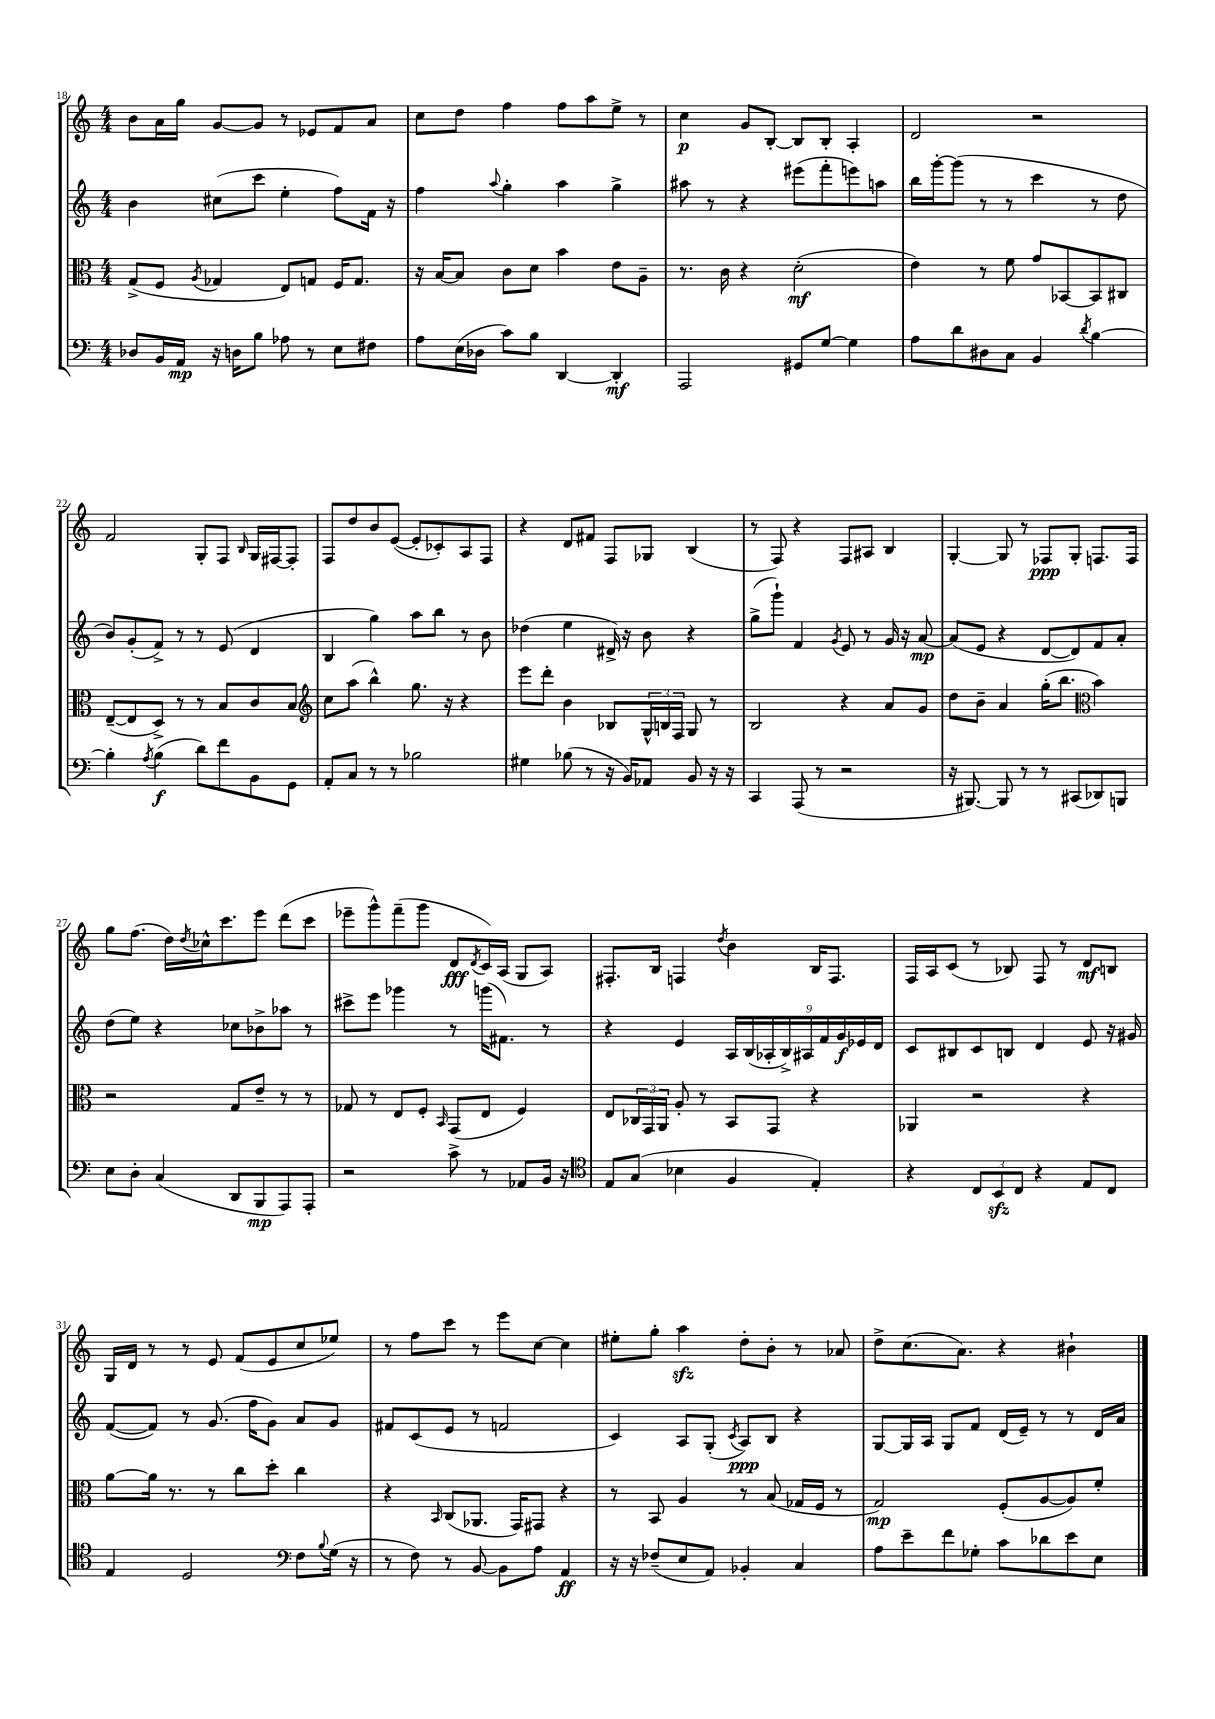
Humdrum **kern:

**kern	**kern	**kern	**kern
*staff4	*staff3	*staff2	*staff1
*clefF4	*clefC3	*clefG2	*clefG2
*k[]	*k[]	*k[]	*k[]
*M4/4	*M4/4	*M4/4	*M4/4
8D-	(8G^	4b	8b
16BB	8F	.	16a
16AA	.	.	16gg
.	8qA	.	.
16r	4G-	(8cc#	[8g
16D	.	.	.
8B	.	8ccc	8g]
8A-	8E)	4ee'	8r
8r	8G	.	8e-
8E	16F	8ff)	8f
.	8.G	.	.
8F#	.	16f	8a
.	.	16r	.
=	=	=	=
8A	16r	4ff	8cc
.	[16B	.	.
(16E	8B]	.	8dd
16D-	.	.	.
.	.	8qqaa	.
8c)	8c	4gg'	4ff
8B	8d	.	.
[4DD	4b	4aa	8ff
.	.	.	8aa
4DD']	8e	4gg^	8ee^
.	8A~	.	8r
=	=	=	=
2AAA	8.r	8aa#	4cc
.	.	8r	.
.	16c	.	.
.	4r	4r	8g
.	.	.	[8B'
8GG#	(2d'	(8eee#	8B]
[8G	.	8fff'	8B'
4G]	.	8eee)	4A'
.	.	8aa	.
=	=	=	=
8A	4e)	16bb	2d
.	.	[16ggg'	.
8d	.	(8ggg]	.
8D#	8r	8r	.
8C	8f	8r	.
4BB	8g	4ccc	2r
.	[8BB-	.	.
8qd	.	.	.
[4B	8BB-]	8r	.
.	8C#	8dd	.
=	=	=	=
4B']	([8E~	8b)	2f
.	8E]	(8g'	.
8qA	.	.	.
(4B	8D^)	8f^)	.
.	8r	8r	.
8d)	8r	8r	8G'
8f	8B	(8e	8F
.	.	.	16qqB
8BB	8c	4d	16G
.	.	.	[16F#
8GG	8B	.	8F#']
=	=	=	=
*	*clefG2	*	*
8AA'	8cc	4B	8F
8C	(8aa	.	8dd
8r	4bb^^)	4gg)	8b
8r	.	.	([8e
2B-	8.gg	8aa	8e']
.	.	8bb	8c-')
.	16r	.	.
.	4r	8r	8A
.	.	8b	8F
=	=	=	=
4G#	8eee	(4dd-	4r
.	8ddd'	.	.
(8B-	4b	4ee	8d
8r	.	.	8f#
16r	8B-	16d#^)	8F
16BB)	.	16r	.
8AA-	24G^^	8b	8G-
.	24B	.	.
.	24F	.	.
8BB	8G	4r	(4B
16r	8r	.	.
16r	.	.	.
=	=	=	=
4CC	2B	(8gg^	8r
.	.	8ggg`)	8F)
(8AAA	.	4f	4r
8r	.	.	.
.	.	8qg	.
2r	4r	8e	8F
.	.	8r	8A#
.	8a	16g	4B
.	.	16r	.
.	8g	[8a	.
=	=	=	=
16r	8dd	(8a]	[4G'
[8.BBB#)	.	.	.
.	8b~	8e	.
8BBB#]	4a	4r	8G]
8r	.	.	8r
8r	(16gg'	[8d	8F-
.	8.bb	.	.
(8CC#	.	8d])	8G'
*	*clefC3	*	*
8DD-)	4b)	8f	8.F
8BBB	.	8a'	.
.	.	.	16F
=	=	=	=
8E	2r	(8dd	8gg
8D'	.	8ee)	(8.ff
(4C	.	4r	.
.	.	.	16dd)
.	.	.	8qdd
.	.	.	16cc-^^
.	.	.	8.ccc
8DD	8G	8cc-	.
8BBB	8e~	8b-^	8eee
8AAA)	8r	8aa-	(8ddd
8AAA'	8r	8r	8ccc
=	=	=	=
2r	8G-	8ccc#^	8eee-~
.	8r	8eee	8ggg^^)
.	8E	4ggg-	(8fff~
.	8F'	.	8ggg
.	16qqBB	.	.
8c^	(8GG	8r	8d
.	.	.	8qd
8r	8E	(16ggg	16c)
.	.	8.f#)	(16A
8AA-	4F)	.	8G
16BB	.	8r	8A)
16r	.	.	.
=	=	=	=
*clefC4	*	*	*
8E	8E	4r	8.F#'
(8G	24C-	.	.
.	24GG	.	.
.	.	.	16B
.	24AA	.	.
4B-	8A'	4e	4F
.	8r	.	.
.	.	.	8qdd
4F	8BB	18A	4b
.	.	(18B	.
.	.	18A-'	.
.	8GG	.	.
.	.	18B^)	.
.	.	18A#	.
4E')	4r	.	16B
.	.	18f	.
.	.	.	8.F
.	.	18g	.
.	.	18e-	.
.	.	18d	.
=	=	=	=
4r	4AA-	8c	16F
.	.	.	16A
.	.	8B#	(8c
12C	2r	8c	8r
12BB	.	.	.
.	.	8B	8B-)
12C	.	.	.
4r	.	4d	8F
.	.	.	8r
8E	4r	8e	8d
8C	.	16r	8B
.	.	16g#	.
=	=	=	=
4E	[8a	([8f	16G
.	.	.	16d
.	16a]	8f])	8r
.	8.r	.	.
2D	.	8r	8r
.	8r	(8.g	8e
.	8cc	.	(8f
.	.	16ff	.
.	8dd'	8g)	8e
*clefF4	*	*	*
8F	4cc	8a	8cc
8qqB	.	.	.
(16G	.	8g	8ee-)
16r	.	.	.
=	=	=	=
8r	4r	8f#	8r
8F)	.	(8c	8ff
.	16qqBB	.	.
8r	(8C	8e	8ccc
[8BB	8.AA-	8r	8r
8BB]	.	2f	8eee
.	16GG)	.	.
8A	8GG#	.	[8cc
4AA	4r	.	4cc]
=	=	=	=
16r	8r	4c)	8ee#'
16r	.	.	.
(8F-~	8BB	.	8gg'
8E	4A	8A	4aa
8AA)	.	(8G'	.
.	.	8qc	.
4BB-'	8r	8A)	8dd'
.	(8B	8B	8b'
4C	16G-	4r	8r
.	16F	.	.
.	8r	.	8a-
=	=	=	=
8A	2G)	[8G	8dd^
8e~	.	16G]	(8.cc
.	.	16A	.
8f	.	8G	.
.	.	.	8.a)
8G-'	.	8f	.
8c	(8F'	(16d	4r
.	.	16e~)	.
8d-	[8A	8r	.
8e	8A])	8r	4b#`
8E	8f'	16d	.
.	.	16a	.
==	==	==	==
*-	*-	*-	*-
